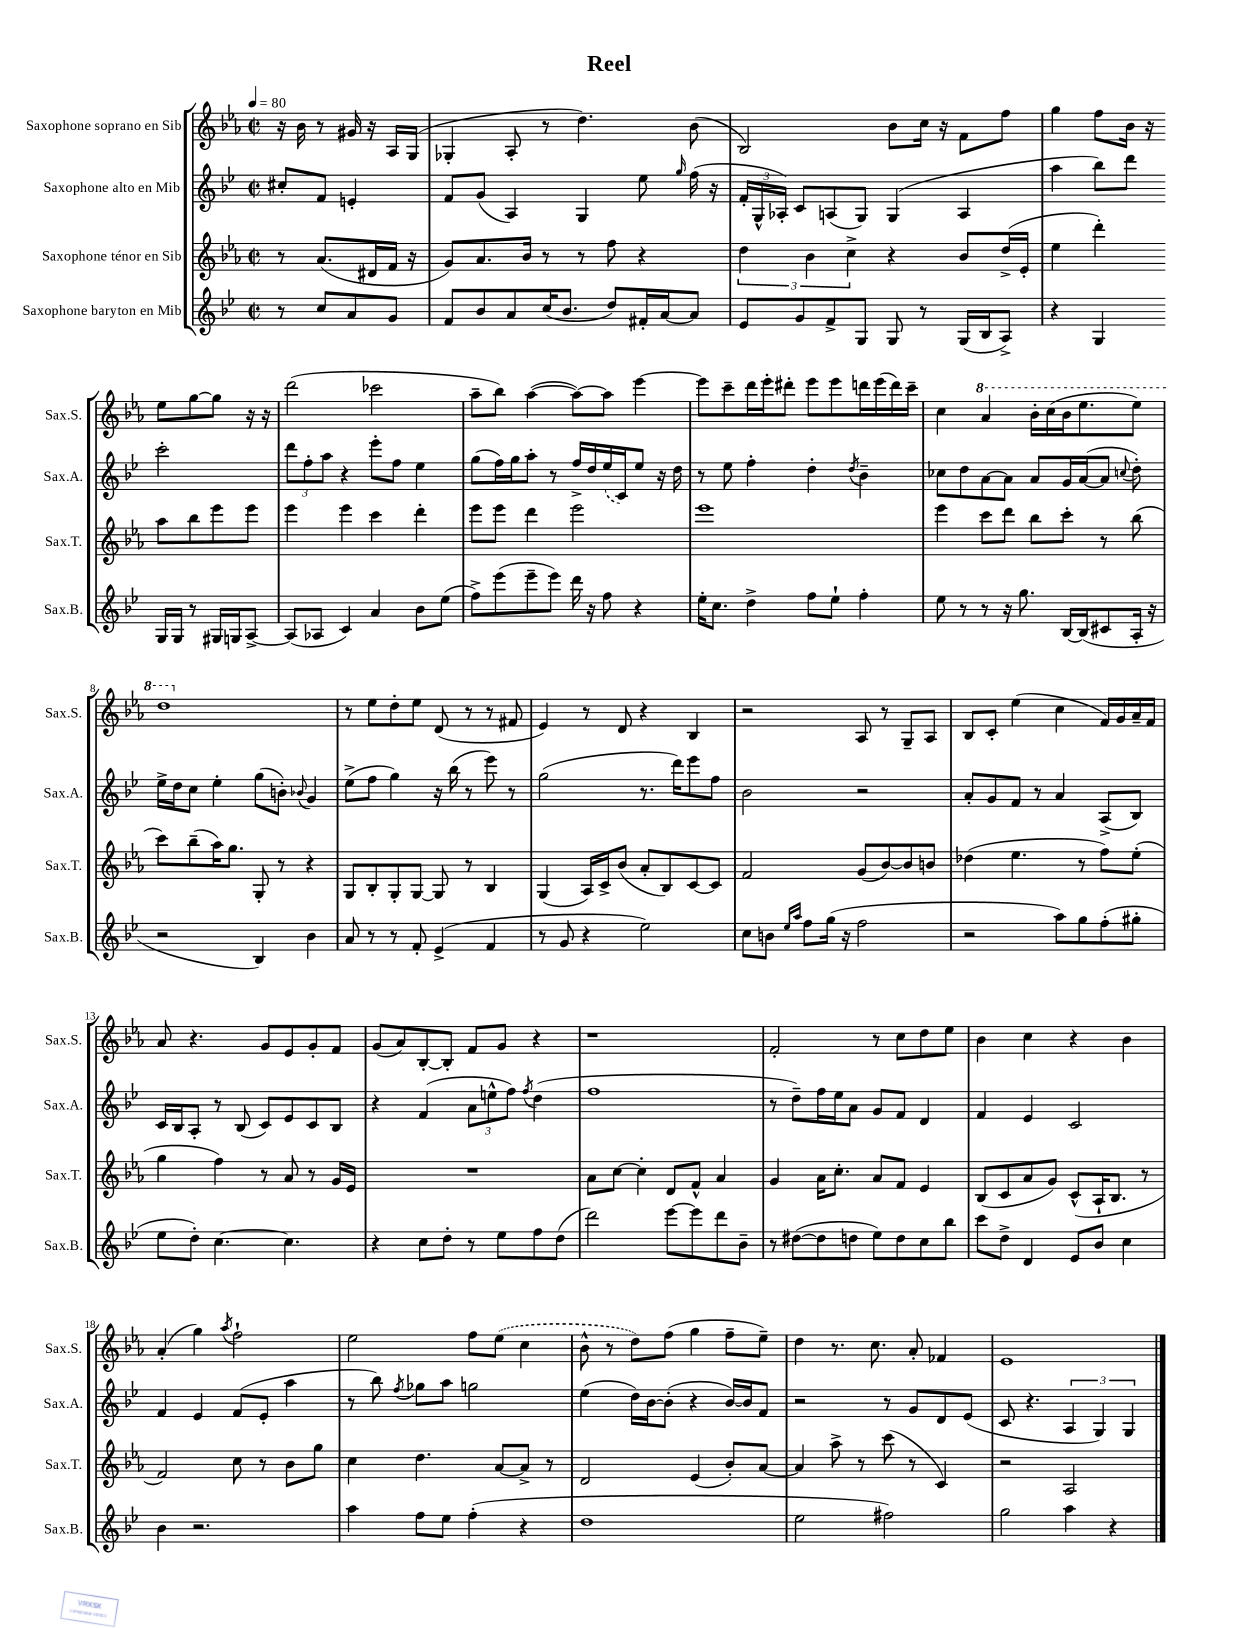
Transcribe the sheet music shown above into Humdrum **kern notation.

**kern	**kern	**kern	**kern
*staff4	*staff3	*staff2	*staff1
*clefG2	*clefG2	*clefG2	*clefG2
*k[b-e-]	*k[b-e-a-]	*k[b-e-]	*k[b-e-a-]
*M2/2	*M2/2	*M2/2	*M2/2
*met(c|)	*met(c|)	*met(c|)	*met(c|)
*MM80	*MM80	*MM80	*MM80
8r	8r	8cc#'/L	16r
.	.	.	16b-\
8cc/L	(8.a-/L	8f/J	8r
8a/	.	4e'/	16g#/
.	16d#/L	.	16r
8g/J	16f/JJ	.	16A-/LL
.	16r	.	(16G/JJ
=	=	=	=
8f/L	8g/L)	8f/L	4G-'/
8b-/	8.a-/	(8g/J	.
8a/	.	4A/)	8A-'/
.	16b-/Jk	.	.
(16cc/K	8r	.	8r
8.b-/J	.	.	.
.	8r	4G/	4.dd\)
8dd/L)	8ff\	.	.
16f#'/L	4r	8ee-\	.
[16a/J	.	.	.
.	.	16qqgg/	.
8a/]J	.	(16ff\	(8b-\
.	.	16r	.
=	=	=	=
8e-/L	6dd\	24f'/LL	2B-/)
.	.	24G^^/	.
.	.	24A-'/JJ)	.
8g/	.	8c/L	.
.	6b-\	.	.
8f^/	.	(8A/	.
.	6cc^\	.	.
8G/J	.	8G/J)	.
8G/	4r	(4G/	8b-\L
8r	.	.	16cc\Jk
.	.	.	16r
(16G/LL	8b-/L	4A/	8f\L
16B-/J	.	.	.
8A^/J)	(16dd^/L	.	8ff\J
.	16e-'/JJ	.	.
=	=	=	=
4r	4ee-\	4aa\	4gg\
4G/	4ddd'\)	8bb-\L)	8ff\L
.	.	8ddd\J	16b-\Jk
.	.	.	16r
16G/LL	8aa-\L	2ccc'\	8ee-\L
16G/JJ	.	.	.
8r	8bb-\	.	[8gg\
16G#/LL	8eee-\	.	8gg\]J
16G/J	.	.	.
[8A^/J	8eee-\J	.	16r
.	.	.	16r
=	=	=	=
(8A/]L	4eee-\	12ddd\L	(2ddd\
.	.	12ff'\	.
8A-/J	.	.	.
.	.	12aa\J	.
4c/)	4eee-\	4r	.
4a/	4ccc\	8eee-'\L	2ccc-\
.	.	8ff\J	.
8b-\L	4ddd'\	4ee-\	.
(8ee-\J	.	.	.
=	=	=	=
8ff^\L)	8eee-\L	(8gg\L	8aa-~\L
(8eee-\	8eee-\J	16ff\L)	8bb-\J)
.	.	16gg\J	.
8eee-~\	4ddd\	8aa'\J	([4aa-\
8eee-\J)	.	8r	.
16ddd\	2eee-\	16ff^/LL	8aa-\_L)
16r	.	16dd/	.
8ff\	.	(16ee-/	8aa-\]J
.	.	16c/J)	.
4r	.	8ee-/J	[4eee-\
.	.	16r	.
.	.	16dd\	.
=	=	=	=
16ee-'\LK	1eee-	8r	8eee-\]L
8.cc\J	.	.	.
.	.	8ee-\	8ccc~\
4dd^\	.	4ff'\	16ddd\L
.	.	.	16eee-'\J
.	.	.	8ddd#'\J
8ff\L	.	4dd'\	8eee-\L
8ee-`\J	.	.	8eee-\
.	.	8qdd/	.
4ff'\	.	4b-~\	16ddd\L
.	.	.	(16eee-\
.	.	.	16ddd\)
.	.	.	16ccc~\JJ
=	=	=	=
8ee-\	4eee-\	8cc-\L	4cc\
8r	.	8dd\	.
8r	8ccc\L	[8a\	4aa-/
16r	8ddd\J	8a\]J	.
8.gg\	.	.	.
.	8bb-\L	8a/L	16bb-'\LL
.	.	.	(16ccc\
[16B-/LL	8ccc'\J	16g/L	16bb-\J
(16B-/]J	.	([16a/J	8.eee-\
8c#/	8r	8a/]J	.
.	.	8qqcc/	.
16A'/Jk	(8bb-\	8dd'\)	8eee-\J)
16r	.	.	.
=	=	=	=
2r	8ccc\L)	16ee-^\LL	1ddd
.	.	16dd\J	.
.	(8bb-~\	8cc\J	.
.	16aa-\K)	4ee-'\	.
.	8.gg\J	.	.
4B-/)	8G'/	(8gg\L	.
.	8r	8b'\J)	.
.	.	8qqb-/	.
4b-\	4r	4g/	.
=	=	=	=
8a/	8G/L	(8ee-^\L	8r
8r	8B-'/	8ff\J	8ee-\L
8r	8G'/	4gg\)	8dd'\
8f'/	[8G/J	.	8ee-\J
(4e-^/	8G/]	16r	(8d/
.	.	(16bb-\	.
.	8r	8r	8r
4f/	4B-/	8eee-\)	8r
.	.	8r	8f#/
=	=	=	=
8r	(4G/	(2gg\	4e-/)
8g/	.	.	.
4r	16A-/LL)	.	8r
.	16c^/J	.	.
.	(8b-/J	.	8d/
2ee-\)	8a-'/L	8.r	4r
.	8B-/)	.	.
.	.	16ddd\LK)	.
.	[8c/	8eee-\	4B-/
.	8c/]J	8ff\J	.
=	=	=	=
8cc\L	2f/	2b-\	2r
8b\J	.	.	.
16qqee-/LL	.	.	.
16qqaa/JJ	.	.	.
8ff\L	.	.	.
(16gg\Jk	.	.	.
16r	.	.	.
2ff\	(8g/L	2r	8A-/
.	[8b-/)	.	8r
.	8b-/]	.	8G~/L
.	8b/J	.	8A-/J
=	=	=	=
2r	(4dd-\	8a'/L	8B-/L
.	.	8g/	8c'/J
.	4.ee-\	8f/J	(4ee-\
.	.	8r	.
8aa\L)	.	4a/	4cc\
8gg\	8r	.	.
(8ff'\	8ff\L)	(8A^/L	16f/LL)
.	.	.	16g/
8gg#'\J	(8ee-'\J	8B-/J)	16a-~/
.	.	.	16f/JJ
=	=	=	=
8ee-\L	4gg\	16c/LL	8a-/
.	.	16B-/J	.
8dd'\J)	.	8A'/J	4.r
[4.cc\	4ff\)	8r	.
.	.	(8B-/	.
.	8r	8c/L)	8g/L
4.cc\]	8a-/	8e-/	8e-/
.	8r	8c/	8g'/
.	16g/LL	8B-/J	8f/J
.	16e-/JJ	.	.
=	=	=	=
4r	1r	4r	(8g/L
.	.	.	8a-/)
8cc\L	.	(4f/	[8B-'/
8dd'\J	.	.	8B-'/]J
8r	.	12a\L	8f/L
.	.	12ee^^\	.
8ee-\L	.	.	8g/J
.	.	12ff\J)	.
.	.	8qff/	.
8ff\	.	(4dd\	4r
(8dd\J	.	.	.
=	=	=	=
2ddd\)	8a-\L	1ff	1r
.	[8cc\J	.	.
.	4cc'\]	.	.
[8eee-\L	8d/L	.	.
8eee-\]	8f^^/J	.	.
8ddd\	4a-/	.	.
8b-~\J	.	.	.
=	=	=	=
8r	4g/	8r	2f'/
([8dd#\L	.	8dd~\L)	.
8dd#\]	16a-\LK	16ff\L	.
.	8.cc'\J	16ee-\J	.
8dd\J	.	8a\J	.
8ee-\L)	8a-/L	8g/L	8r
8dd\	8f/J	8f/J	8cc\L
8cc\	4e-/	4d/	8dd\
8bb-\J	.	.	8ee-\J
=	=	=	=
8ccc\L	(8B-/L	4f/	4b-\
8dd^\J	8c/	.	.
4d/	8a-/	4e-/	4cc\
.	8g/J)	.	.
8e-/L	(8c^^/L	2c/	4r
8b-/J	16A-`/K	.	.
.	8.B-/J	.	.
4cc\	.	.	4b-\
.	8r	.	.
=	=	=	=
4b-\	2f/)	4f/	(4a-'/
2.r	.	4e-/	4gg\)
.	.	.	8qaa-/
.	8cc\	(8f/L	2ff`\
.	8r	8e-'/J	.
.	8b-\L	4aa\	.
.	8gg\J	.	.
=	=	=	=
4aa\	4cc\	8r	2ee-\
.	.	8bb-\)	.
.	.	8qff/	.
8ff\L	4.dd\	8gg-\L	.
8ee-\J	.	8aa\J	.
(4ff'\	.	2gg\	8ff\L
.	[8a-/L	.	(8ee-\J
4r	8a-^/]J	.	4cc\
.	8r	.	.
=	=	=	=
1dd	2d/	(4ee-\	8b-^^\
.	.	.	8r
.	.	16dd\LL)	8dd\L)
.	.	[16b-\J	.
.	.	(8b-'\]J	(8ff\J
.	(4e-/	4r	4gg\
.	8b-'/L)	[16b-/LL)	8ff~\L
.	.	16b-/]J	.
.	[8a-/J	8f/J	8ee-~\J)
=	=	=	=
2ee-\	4a-/]	2r	4dd\
.	8aa-^\	.	8.r
.	8r	.	.
.	.	.	8.cc\
2ff#\)	(8ccc\	8r	.
.	8r	8g/L	8a-'/
.	4c/)	8d/	4f-/
.	.	(8e-/J	.
=	=	=	=
2gg\	2r	8c/	1e-
.	.	4.r	.
4aa\	2A-/	6A/	.
.	.	6G/)	.
4r	.	.	.
.	.	6G/	.
==	==	==	==
*-	*-	*-	*-
